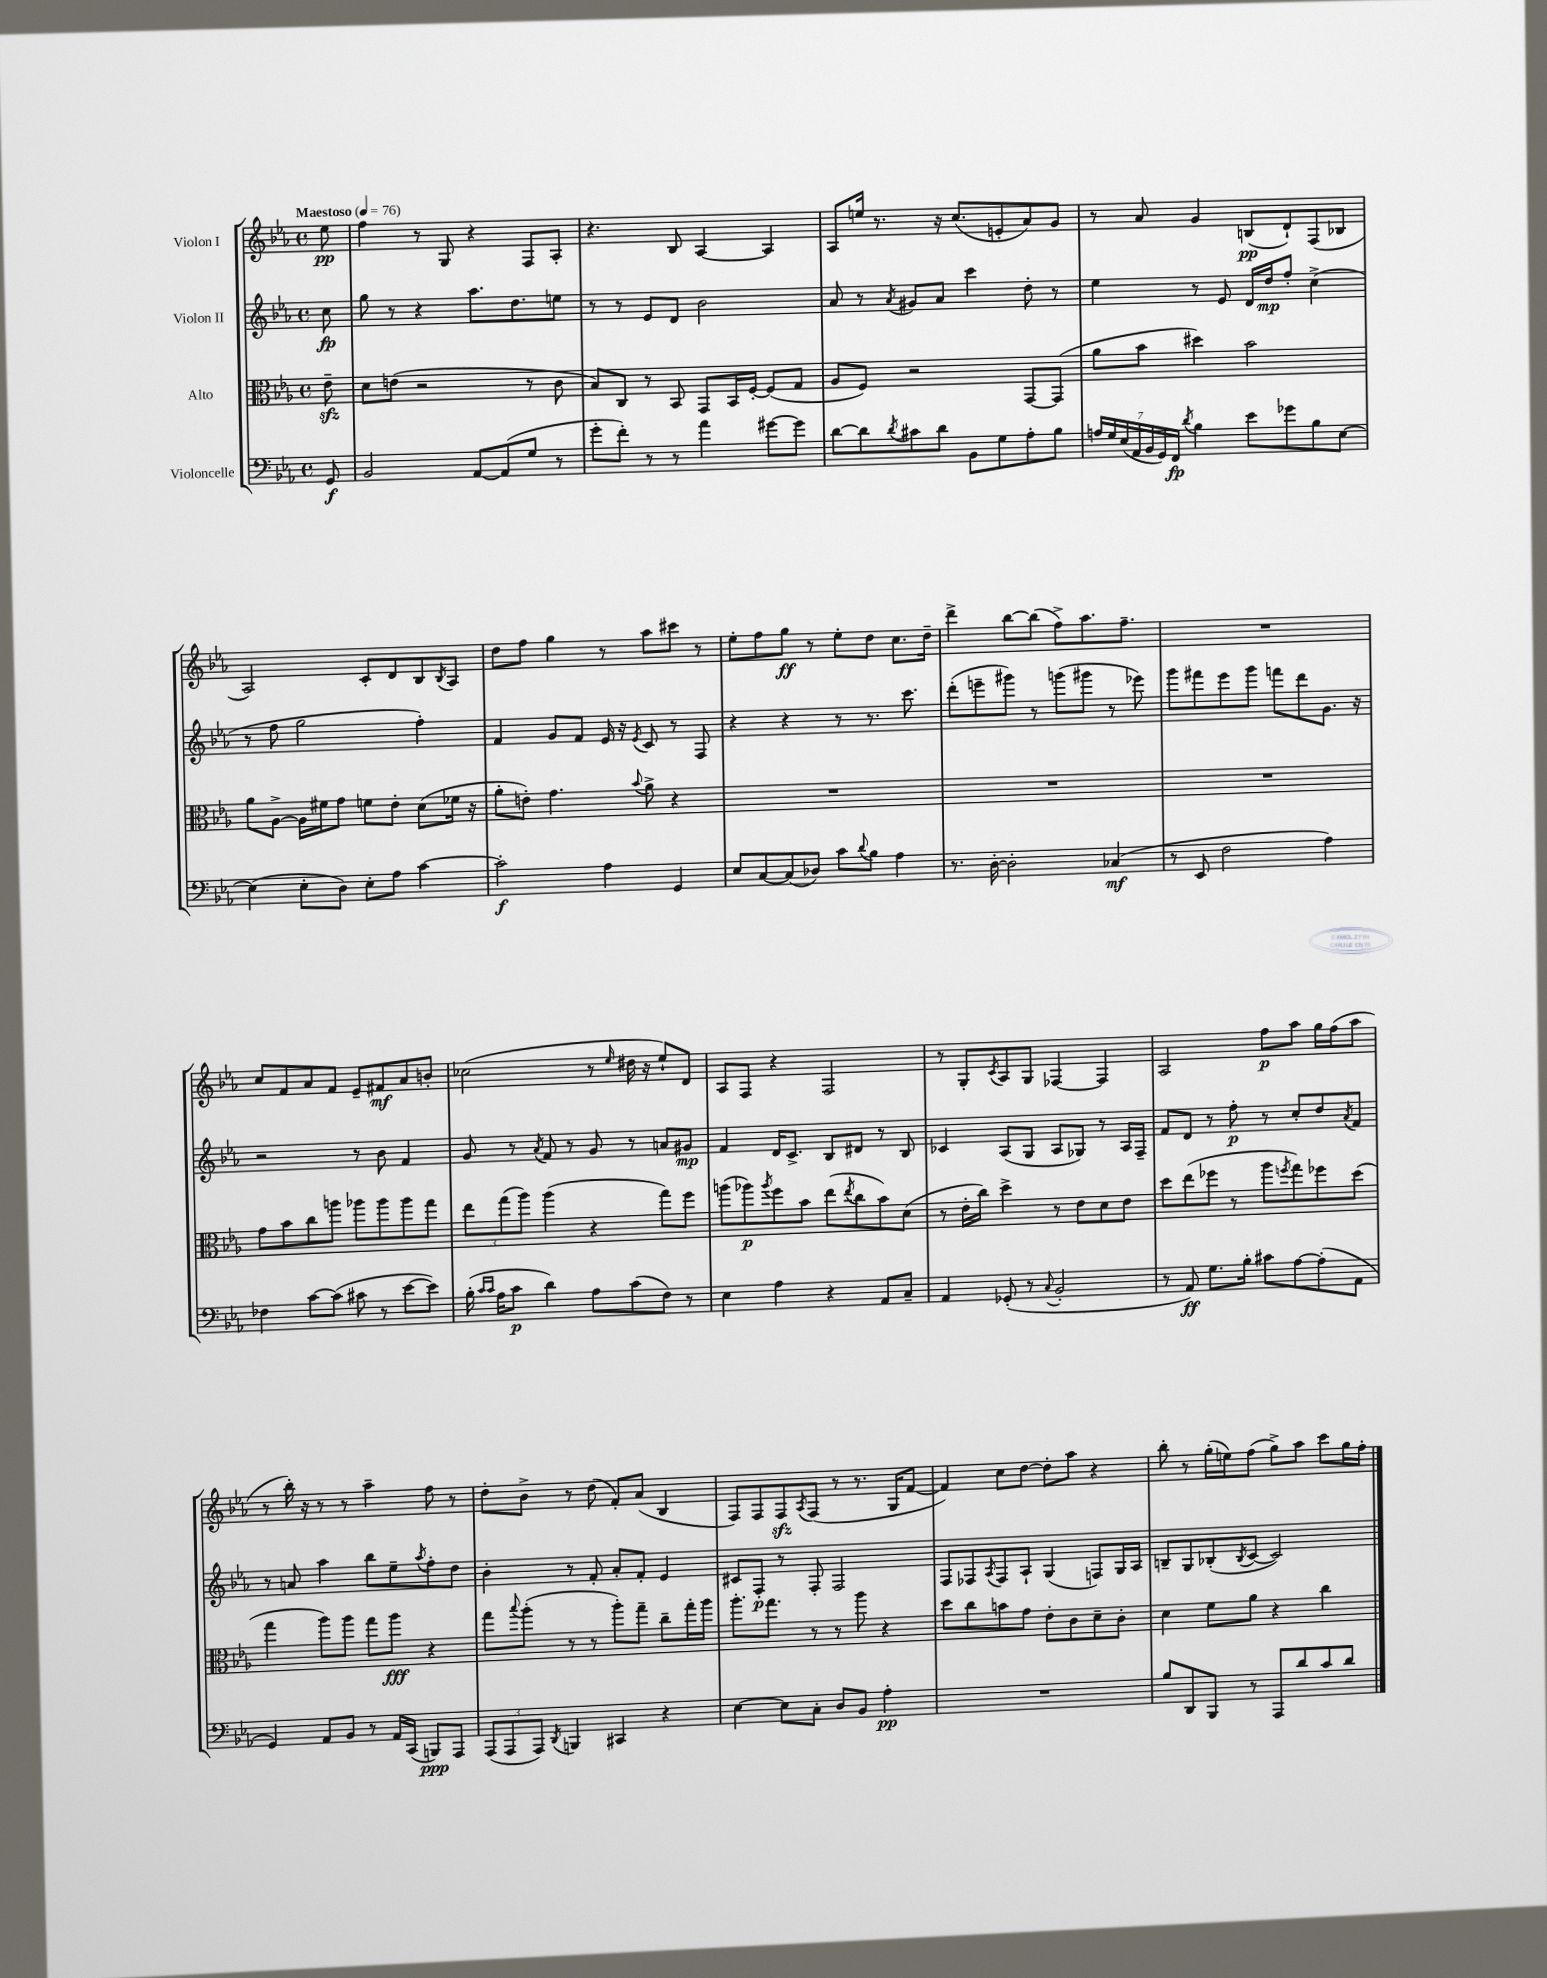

**kern	**dynam	**kern	**dynam	**kern	**dynam	**kern	**dynam
*part4	*part4	*part3	*part3	*part2	*part2	*part1	*part1
*staff4	*staff4	*staff3	*staff3	*staff2	*staff2	*staff1	*staff1
*I"Violoncelle	*	*I"Alto	*	*I"Violon II	*	*I"Violon I	*
*clefF4	*	*clefC3	*	*clefG2	*	*clefG2	*
*k[b-e-a-]	*	*k[b-e-a-]	*	*k[b-e-a-]	*	*k[b-e-a-]	*
*M4/4	*	*M4/4	*	*M4/4	*	*M4/4	*
*met(c)	*	*met(c)	*	*met(c)	*	*met(c)	*
*MM76	*	*MM76	*	*MM76	*	*MM76	*
=	=	=	=	=	=	=	=
!	!	!	!	!	!	!LO:TX:a:B:t=Maestoso	!
8GG/	f	8e-zz~\	.	8cc\	fp	8ee-\	pp
=1	=1	=1	=1	=1	=1	=1	=1
2BB-/	.	8d\L	.	8gg\	.	4ff\	.
.	.	(8en\J	.	8r	.	.	.
.	.	2r	.	4r	.	8r	.
.	.	.	.	.	.	8G/	.
[8AA-/L	.	.	.	8.aa-\L	.	4r	.
(8AA-/]	.	.	.	.	.	.	.
.	.	.	.	8.dd\	.	.	.
8G/J	.	8r	.	.	.	8F/L	.
8r	.	8c\	.	8een\J	.	8A-'/J	.
=2	=2	=2	=2	=2	=2	=2	=2
8g'\L	.	8B-/L)	.	8r	.	4.r	.
8f'\J)	.	8C/J	.	8r	.	.	.
8r	.	8r	.	8e-/L	.	.	.
8r	.	8BB-/	.	8d/J	.	8B-/	.
4a-\	.	8GG/L	.	2b-\	.	[4A-/	.
.	.	16BB-/L	.	.	.	.	.
.	.	[16F'/JJ	.	.	.	.	.
[8g#X\L	.	(8F/L]	.	.	.	4A-/]	.
8g#\J]	.	8G/J	.	.	.	.	.
=3	=3	=3	=3	=3	=3	=3	=3
[8d\L	.	8A-/L	.	8a-/	.	8A-/L	.
8d\]	.	8F/J)	.	8r	.	16een/Jk	.
.	.	.	.	.	.	8.r	.
8qd/	.	.	.	8qa-/	.	.	.
8c#X\	.	2r	.	8g#X/L	.	.	.
8d\J	.	.	.	8a-/J	.	16r	.
.	.	.	.	.	.	(8.cc/L	.
8BB-\L	.	.	.	4ccc\	.	.	.
8G\	.	.	.	.	.	8en'/	.
8A-'\	.	[8GG/L	.	8dd'\	.	8a-/)	.
8B-\J	.	(8GG/J]	.	8r	.	8g/J	.
=4	=4	=4	=4	=4	=4	=4	=4
28An/LL	.	8a-\L	.	4ee-\	.	8r	.
28G/	.	.	.	.	.	.	.
(28E-/	.	.	.	.	.	.	.
28AA-/	.	.	.	.	.	.	.
.	.	8b-\J	.	.	.	8a-/	.
28BB-/	.	.	.	.	.	.	.
28GG/)	.	.	.	.	.	.	.
28FF/JJ	fp	.	.	.	.	.	.
8qd/	.	.	.	.	.	.	.
4B-\	.	4dd#X\)	.	8r	.	4g/	.
.	.	.	.	8e-/	.	.	.
8e-\L	.	2b-\	.	16d/LL	.	(8Bn/L	pp
.	.	.	.	16dd/J	mp	.	.
8g-X\	.	.	.	8ff'/J	.	8d`/)	.
8B-\	.	.	.	(4cc^\	.	(8F/	.
[8E-\J	.	.	.	.	.	8B-X/J	.
!!LO:LB:g=z
=5	=5	=5	=5	=5	=5	=5	=5
(4E-\]	.	8a-\L	.	8r	.	2A-/)	.
.	.	[8A-^\J	.	8ff\	.	.	.
8E-'\L	.	16A-\LL]	.	2gg\	.	.	.
.	.	16f#X\J	.	.	.	.	.
8D\J)	.	8g\J	.	.	.	.	.
8E-'\L	.	8fn\L	.	.	.	8c'/L	.
8A-\J	.	8e-'\J	.	.	.	8d/	.
[4c\	.	(8d\L	.	4ff'\)	.	8B-/	.
.	.	.	.	.	.	8qB-/	.
.	.	16f-X\Jk	.	.	.	8A-/J	.
.	.	16r	.	.	.	.	.
=6	=6	=6	=6	=6	=6	=6	=6
2c'\]	f	8a-'\L	.	4f/	.	8dd\L	.
.	.	8en'\J)	.	.	.	8ff\J	.
.	.	4.g\	.	8g/L	.	4gg\	.
.	.	.	.	8f/J	.	.	.
4A-\	.	.	.	16e-/	.	8r	.
.	.	.	.	16r	.	.	.
.	.	8qqb-/	.	8qe-/	.	.	.
.	.	8a-^\	.	8c/	.	8aa-\L	.
4GG/	.	4r	.	8r	.	8ccc#X\J	.
.	.	.	.	8F/	.	8r	.
=7	=7	=7	=7	=7	=7	=7	=7
8E-/L	.	1r	.	4r	.	8ee-'\L	.
[8C/	.	.	.	.	.	8ff\	.
(8C/]	.	.	.	4r	.	8gg\J	ff
8D-X/J)	.	.	.	.	.	8r	.
8c\L	.	.	.	8r	.	8ee-'\L	.
8qqd/	.	.	.	.	.	.	.
8B-\J	.	.	.	8.r	.	8dd\J	.
4A-\	.	.	.	.	.	8.cc\L	.
.	.	.	.	8.ccc\	.	.	.
.	.	.	.	.	.	16dd~\Jk	.
=8	=8	=8	=8	=8	=8	=8	=8
8.r	.	1r	.	(8ddd'\L	.	4ddd^\	.
.	.	.	.	8eeen~\	.	.	.
[16D'\	.	.	.	.	.	.	.
2D'\]	.	.	.	8ggg#X\J)	.	[8bb-\L	.
.	.	.	.	8r	.	(8bb-\J]	.
.	.	.	.	(8gggn\L	.	8ff^\L)	.
.	.	.	.	8ggg#X\J	.	8.aa-\	.
(4C-X/	mf	.	.	8r	.	.	.
.	.	.	.	.	.	8.ff~\J	.
.	.	.	.	8eee-X\)	.	.	.
=9	=9	=9	=9	=9	=9	=9	=9
8r	.	1r	.	8ggg\L	.	1r	.
8EE-/	.	.	.	8fff#X\	.	.	.
2F\	.	.	.	8eee-\	.	.	.
.	.	.	.	8ggg\J	.	.	.
.	.	.	.	8fffn\L	.	.	.
.	.	.	.	8ddd\	.	.	.
4A-\)	.	.	.	8.g\J	.	.	.
.	.	.	.	16r	.	.	.
!!LO:LB:g=z
=10	=10	=10	=10	=10	=10	=10	=10
4F-X\	.	8g\L	.	2r	.	8cc/L	.
.	.	8b-\	.	.	.	8f/	.
[8c\L	.	8cc\	.	.	.	8a-/	.
(8c\J]	.	8aan\J	.	.	.	8f/J	.
8c#X\	.	8aa-X\L	.	8r	.	8e-~/L	.
8r	.	8aa-\	.	8b-\	.	8f#X/	mf
[8e-\L	.	8aa-\	.	4f/	.	8a-/	.
8e-\J])	.	8gg\J	.	.	.	8bn'/J	.
=11	=11	=11	=11	=11	=11	=11	=11
(16B-'\	.	12ee-\L	.	8g/	.	(2cc-X\	.
16qqc/LL	.	.	.	.	.	.	.
16qqc/JJ	.	.	.	.	.	.	.
16A-\KL	.	.	.	.	.	.	.
.	.	(12gg\	.	.	.	.	.
8c\J	p	.	.	8r	.	.	.
.	.	12aa-\J)	.	.	.	.	.
.	.	.	.	8qa-/	.	.	.
4d\)	.	(4aa-\	.	8f/	.	.	.
.	.	.	.	8r	.	.	.
8A-\L	.	4r	.	8g/	.	8r	.
.	.	.	.	.	.	16qqee-/	.
(8c\	.	.	.	8r	.	16dd#X\	.
.	.	.	.	.	.	16r	.
8F\J)	.	8gg\L)	.	8an/L	.	8ee-`/L)	.
8r	.	8ff\J	.	8g#X/J	mp	8d/J	.
=12	=12	=12	=12	=12	=12	=12	=12
4E-\	.	(8aan\L	.	4f/	.	8A-/L	.
.	.	8aa-X\)	p	.	.	8F/J	.
.	.	8qaa-/	.	.	.	.	.
4A-\	.	8ff\	.	16d/KL	.	4r	.
.	.	.	.	8.c^/J	.	.	.
.	.	8b-\J	.	.	.	.	.
4r	.	(8ee-\L	.	8B-/L	.	2F/	.
.	.	8qee-/	.	.	.	.	.
.	.	8cc\	.	8d#X/J	.	.	.
8AA-/L	.	8b-\)	.	8r	.	.	.
8C~/J	.	(8d\J	.	8B-/	.	.	.
=13	=13	=13	=13	=13	=13	=13	=13
4AA-/	.	8r	.	4c-X/	.	8r	.
.	.	16e-'\LL	.	.	.	8G'/L	.
.	.	16cc\JJ)	.	.	.	.	.
.	.	.	.	.	.	8qc/	.
(8GG-X'/	.	4dd^\	.	(8A-/L	.	8A-/	.
8r	.	.	.	8G/J	.	8G/J	.
8qqC/	.	.	.	.	.	.	.
2BB-'/	.	8r	.	8A-/L	.	[4F-X/	.
.	.	8e-\L	.	8G-X/J)	.	.	.
.	.	8d\	.	8r	.	4F-/]	.
.	.	8e-\J	.	16A-/LL	.	.	.
.	.	.	.	16F~/JJ	.	.	.
=14	=14	=14	=14	=14	=14	=14	=14
8r	.	8dd\L	.	8f/L	.	2A-/	.
8AA-/)	ff	(8ee-\	.	8d/J	.	.	.
8.G\L	.	8ff-X\J	.	8r	.	.	.
.	.	8r	.	8ff'\	p	.	.
16B-'\Jk	.	.	.	.	.	.	.
8c#X\L	.	8aa-\L	.	8r	.	8ff\L	p
.	.	8qffn/	.	.	.	.	.
[8A-\	.	8gg\)	.	8cc'/L	.	8aa-\J	.
(8A-'\]	.	8ff-X\	.	8dd/	.	16gg\LL	.
.	.	.	.	.	.	(16ff\J	.
.	.	.	.	8qa-/	.	.	.
8AA-\J	.	(8dd\J	.	8f/J	.	8aa-\J	.
!!LO:LB:g=z
=15	=15	=15	=15	=15	=15	=15	=15
4GG/)	.	4gg\	.	8r	.	8r	.
.	.	.	.	8an/	.	16bb-'\)	.
.	.	.	.	.	.	16r	.
8AA-/L	.	8aa-\L)	.	4aa-\	.	8r	.
8BB-/J	.	8aa-\J	.	.	.	8r	.
8r	.	8gg\L	.	8bb-\L	.	4aa-~\	.
16AA-/LL	.	8aa-\J	fff	8ee-~\	.	.	.
(16CC/JJ	.	.	.	.	.	.	.
.	.	.	.	8qaa-/	.	.	.
8BBBn/L)	ppp	4r	.	8ff'\	.	8ff\	.
8AAA-/J	.	.	.	8dd\J	.	8r	.
=16	=16	=16	=16	=16	=16	=16	=16
(12AAA-/L	.	8gg\L	.	4b-'\	.	8dd'\L	.
12AAA-/	.	.	.	.	.	.	.
.	.	8qqbb-/	.	.	.	.	.
.	.	(8aa-'\J	.	.	.	8b-^\J	.
12AAA-/J)	.	.	.	.	.	.	.
8qDD/	.	.	.	.	.	.	.
4BBBn/	.	8r	.	8r	.	8r	.
.	.	8r	.	8f'/	.	(8dd\	.
4CC#X/	.	8aa-'\L)	.	8a-'/L	.	8f'/L)	.
.	.	8gg~\J	.	8f'/J	.	(8a-/J	.
4r	.	8cc~\L	.	4e-/	.	4B-/	.
.	.	16gg'\L	.	.	.	.	.
.	.	16aa-\JJ	.	.	.	.	.
=17	=17	=17	=17	=17	=17	=17	=17
[4E-\	.	8.aa-'\L	.	8c#X/L	.	8F/L)	.
.	.	.	.	8F'/J	p	8F/	.
.	.	8.gg\J	.	.	.	.	.
8E-\L]	.	.	.	8r	.	8Fzz/	.
.	.	.	.	.	.	8qA-/	.
8C'\J	.	8r	.	8F'/	.	(8F/J	.
8D/L	.	8r	.	2F/	.	8r	.
8BB-/J	.	8aa-\	.	.	.	8.r	.
4A-'\	pp	4r	.	.	.	.	.
.	.	.	.	.	.	16G/KL	.
.	.	.	.	.	.	[8f/J	.
=18	=18	=18	=18	=18	=18	=18	=18
1r	.	8dd\L	.	8F/L	.	4f/])	.
.	.	8cc\	.	8F-X/	.	.	.
.	.	.	.	8qA-/	.	.	.
.	.	8bn\	.	8F-/	.	8cc\L	.
.	.	8g\J	.	8A-`/J	.	[8dd\J	.
.	.	8e-'\L	.	(4G/	.	8dd'\L]	.
.	.	8c\	.	.	.	8aa-\J	.
.	.	8d~\	.	8Fn/L)	.	4r	.
.	.	8c'\J	.	16G/L	.	.	.
.	.	.	.	16A-/JJ	.	.	.
=19	=19	=19	=19	=19	=19	=19	=19
8B-/L	.	4d\	.	8Bn~/L	.	8bb-'\	.
8DD/	.	.	.	8G/	.	8r	.
8BBB-/J	.	8f\L	.	(8B-X'/	.	(16gg'\LL	.
.	.	.	.	.	.	16een\J)	.
.	.	.	.	8qB-/	.	.	.
8r	.	8a-\J	.	[8c/J	.	(8ff\J	.
8AAA-/L	.	4r	.	2c/])	.	8gg^\L)	.
8d/	.	.	.	.	.	8aa-\J	.
8c/	.	4cc\	.	.	.	8ccc\L	.
8d/J	.	.	.	.	.	16gg\L	.
.	.	.	.	.	.	16ff'\JJ	.
==	==	==	==	==	==	==	==
*-	*-	*-	*-	*-	*-	*-	*-
